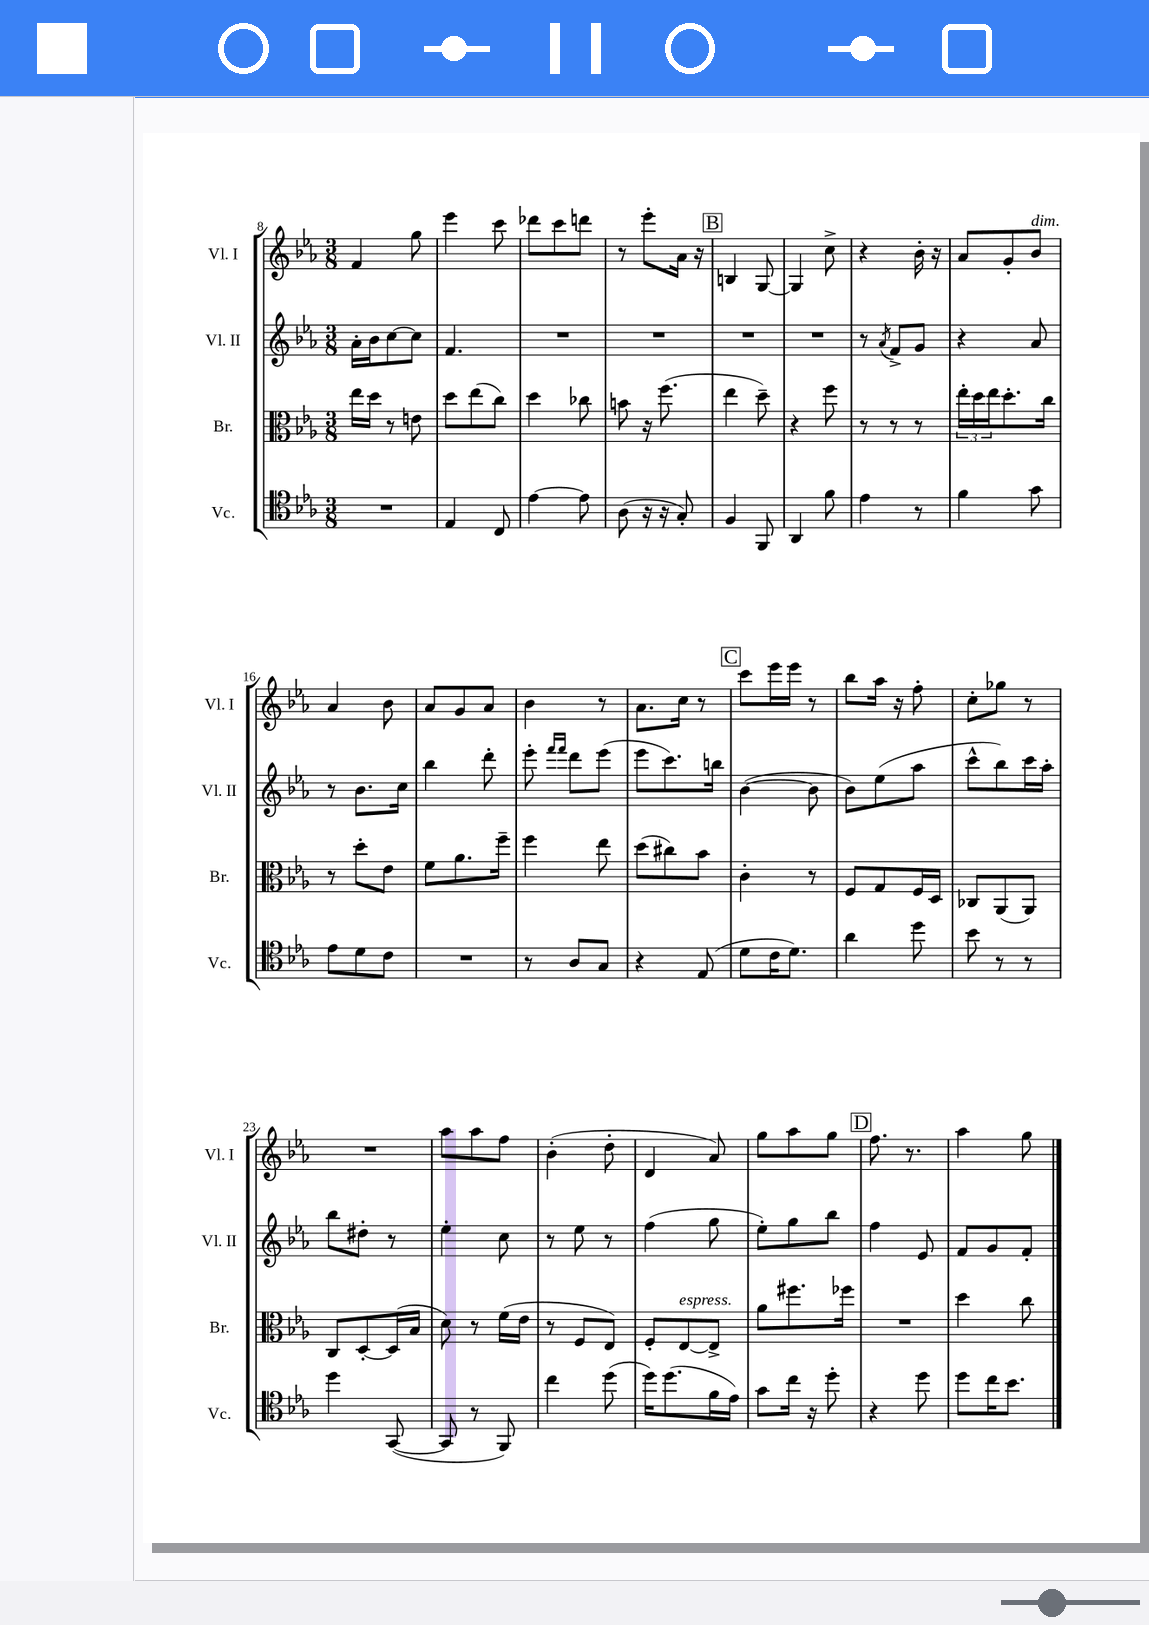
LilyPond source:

<<
\new StaffGroup <<
\new Staff = "s0" \with { instrumentName = "Vl. I" shortInstrumentName = "Vl. I" } {
    \clef treble \key ees \major \numericTimeSignature \time 3/8
    f'4 g''8 |
    ees'''4 c'''8 |
    des'''8 c'''8 d'''8 |
    r8 ees'''8-. aes'16 r16 |
    \mark \markup { \box "B" } b4 g8~ |
    g4 c''8-> |
    r4 bes'16-. r16 |
    aes'8 g'8-. bes'8^\markup { \italic "dim." } |
    aes'4 bes'8 |
    aes'8 g'8 aes'8 |
    bes'4 r8 |
    aes'8. c''16 r8 |
    \mark \markup { \box "C" } c'''8 ees'''16 ees'''16 r8 |
    bes''8 aes''16 r16 f''8-. |
    c''8-. ges''8 r8 |
    R4. |
    aes''8 aes''8 f''8 |
    bes'4-.( d''8-. |
    d'4 aes'8) |
    g''8 aes''8 g''8 |
    \mark \markup { \box "D" } f''8. r8. |
    aes''4 g''8 \bar "|." |
}
\new Staff = "s1" \with { instrumentName = "Vl. II" shortInstrumentName = "Vl. II" } {
    \clef treble \key ees \major \numericTimeSignature \time 3/8
    aes'16-. bes'16 c''8~ c''8 |
    f'4. |
    R4. |
    R4. |
    \mark \markup { \box "B" } R4. |
    R4. |
    r8 \acciaccatura { aes'8 } f'8-> g'8 |
    r4 aes'8 |
    r8 bes'8. c''16 |
    bes''4 d'''8-. |
    ees'''8-. \grace { f'''16 f'''16 } d'''8 ees'''8( |
    ees'''8 c'''8.) b''16 |
    \mark \markup { \box "C" } bes'4~( bes'8 |
    bes'8) ees''8( aes''8 |
    c'''8-^ bes''8) c'''16 aes''16-. |
    bes''8 dis''8-. r8 |
    ees''4-. c''8 |
    r8 ees''8 r8 |
    f''4( g''8 |
    ees''8-.) g''8 bes''8 |
    \mark \markup { \box "D" } f''4 ees'8 |
    f'8 g'8 f'8-. \bar "|." |
}
\new Staff = "s2" \with { instrumentName = "Br." shortInstrumentName = "Br." } {
    \clef alto \key ees \major \numericTimeSignature \time 3/8
    ees''16 d''16 r8 e'8 |
    d''8 ees''8( c''8) |
    d''4 ces''8 |
    b'8 r16 f''8.( |
    \mark \markup { \box "B" } ees''4 d''8--) |
    r4 f''8 |
    r8 r8 r8 |
    \tuplet 3/2 { ees''16-. d''16 ees''16 } d''8.-. c''16 |
    r8 d''8-. ees'8 |
    f'8 aes'8. f''16-- |
    f''4 ees''8 |
    d''8( cis''8) bes'8 |
    \mark \markup { \box "C" } c'4-. r8 |
    f8 g8 f16 d16 |
    ces8 aes,8( aes,8) |
    c8 d8~-. d16( bes16 |
    d'8) r8 f'16( ees'16 |
    r8 f8 ees8) |
    f8-. ees8~^\markup { \italic "espress." } ees8-> |
    aes'8 fis''8. fes''16 |
    \mark \markup { \box "D" } R4. |
    d''4 c''8 \bar "|." |
}
\new Staff = "s3" \with { instrumentName = "Vc." shortInstrumentName = "Vc." } {
    \clef tenor \key ees \major \numericTimeSignature \time 3/8
    R4. |
    ees4 c8 |
    ees'4~ ees'8 |
    aes8( r16 r16 g8-.) |
    \mark \markup { \box "B" } f4 f,8 |
    aes,4 f'8 |
    ees'4 r8 |
    f'4 g'8 |
    ees'8 d'8 c'8 |
    R4. |
    r8 aes8 g8 |
    r4 ees8( |
    \mark \markup { \box "C" } d'8 c'16 d'8.) |
    aes'4 d''8 |
    bes'8 r8 r8 |
    d''4 g,8~( |
    g,8 r8 f,8) |
    c''4 d''8( |
    d''16) d''8.( f'16 ees'16) |
    g'8 c''16 r16 d''8-. |
    \mark \markup { \box "D" } r4 d''8 |
    d''8 c''16 bes'8. \bar "|." |
}
>>
>>
\layout { \context { \Score currentBarNumber = #8 } }
